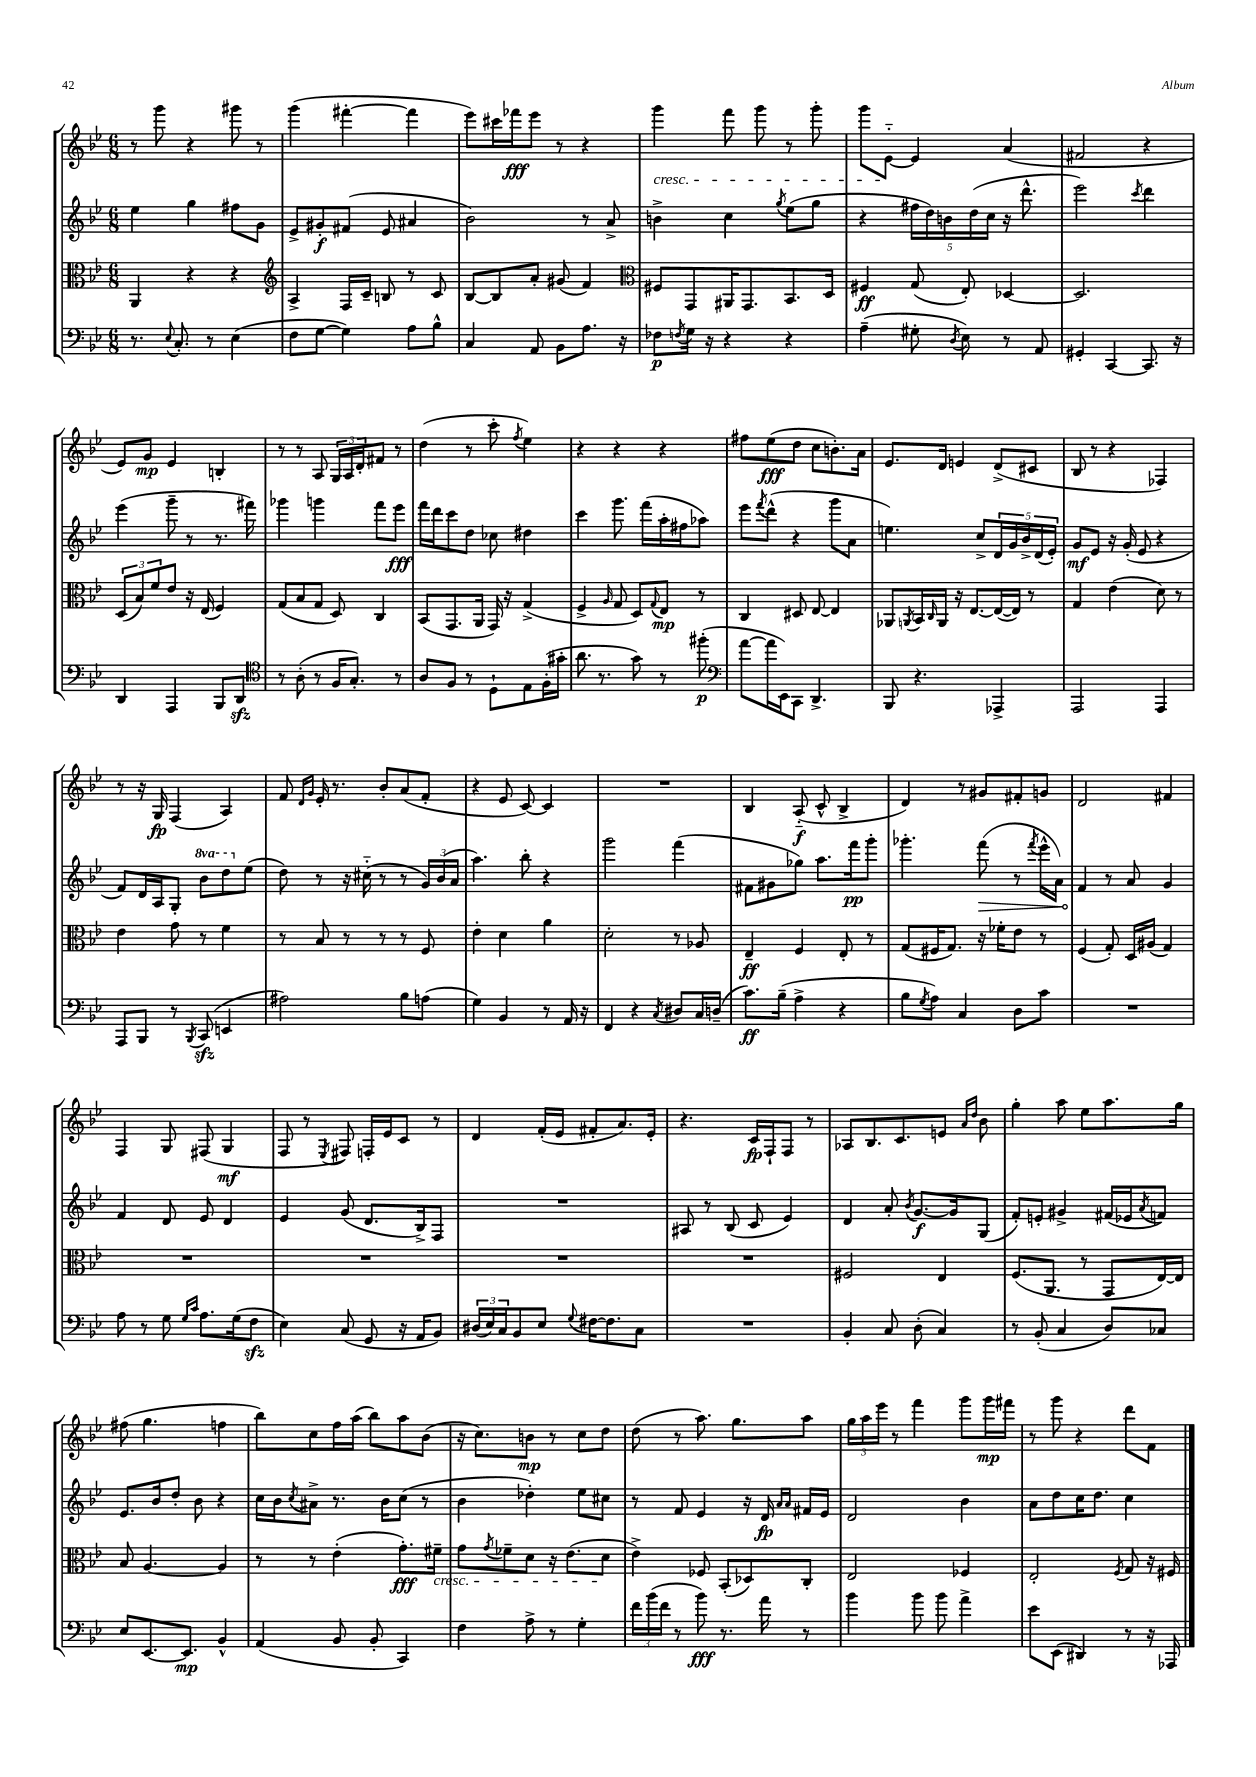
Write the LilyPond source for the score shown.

<<
\new StaffGroup <<
\new Staff = "s0" {
    \clef treble \key bes \major \numericTimeSignature \time 6/8
    r8 g'''8 r4 gis'''8 r8 |
    g'''4( fis'''4~-. fis'''4 |
    ees'''8) cis'''16 fes'''16\fff ees'''8 r8 r4 |
    g'''4\cresc f'''8 g'''8 r8 g'''8-. |
    g'''8 ees'8~-_\! ees'4 a'4( |
    fis'2 r4 |
    ees'8) g'8\mp ees'4 b4-. |
    r8 r8 a8 \tuplet 3/2 { g16 a16 d'16-. } fis'8 r8 |
    d''4( r8 c'''8-. \acciaccatura { f''8 } ees''4) |
    r4 r4 r4 |
    fis''8 ees''8\fff( d''8 c''8 b'8.-.) a'16 |
    ees'8. d'16 e'4 d'8->( cis'8 |
    bes8 r8 r4 fes4) |
    r8 r16 g16\fp f4( a4) |
    f'8 \grace { d'16 g'16 } ees'16-. r8. bes'8-. a'8( f'8-. |
    r4 ees'8 c'8~) c'4 |
    R2. |
    bes4 a8-_\f( c'8-^ bes4-> |
    d'4) r8 gis'8 fis'8-. g'8 |
    d'2 fis'4 |
    f4 g8 fis8( g4\mf |
    f8 r8 \acciaccatura { ees8 } fis8) f16-. ees'16 c'8 r8 |
    d'4 f'16-.( ees'16 fis'8-. a'8.) ees'16-. |
    r4. c'16\fp f16-! f8 r8 |
    aes8 bes8. c'8. e'8 \grace { a'16 d''16 } bes'8 |
    g''4-. a''8 ees''8 a''8. g''16 |
    fis''8( g''4. f''4 |
    bes''8) c''8 f''16 a''16( bes''8) a''8 bes'8( |
    r16 c''8.) b'8\mp r8 c''8 d''8 |
    d''8( r8 a''8.) g''8. a''8 |
    \tuplet 3/2 { g''16 a''16 ees'''16 } r8 f'''4 g'''8 g'''16\mp fis'''16 |
    r8 g'''8 r4 d'''8 f'8 \bar "|." |
}
\new Staff = "s1" {
    \clef treble \key bes \major \numericTimeSignature \time 6/8 \set Staff.ottavationMarkups = #ottavation-simple-ordinals
    ees''4 g''4 fis''8 g'8 |
    ees'8-> gis'8-.\f fis'8( ees'8 ais'4 |
    bes'2) r8 a'8-> |
    b'4-> c''4 \acciaccatura { g''8 } ees''8( g''8 |
    r4 \tuplet 5/4 { fis''16 d''16) b'16 d''16( c''16 } r16 d'''8.-^ |
    ees'''2) \acciaccatura { c'''8 } d'''4 |
    ees'''4( g'''8-- r8 r8. fis'''16) |
    ges'''4 g'''4 f'''8 ees'''8\fff |
    f'''16 d'''16 c'''8 d''8 ces''8 dis''4 |
    c'''4 g'''8. f'''16( a''16-. fis''16 aes''8) |
    ees'''8 \acciaccatura { f'''8 } d'''8-^( r4 g'''8 a'8 |
    e''4.) c''8-> \tuplet 5/4 { d'16 g'16 bes'16-> d'16( ees'16-.) } |
    g'8\mf ees'8 r16 g'16-.( ees'8 r4 |
    f'8) d'16 a16 g8-. \ottava #1 bes''8 d'''8 \ottava #0 ees''8( |
    d''8) r8 r16 cis''16-_( r8 r8 \tuplet 3/2 { g'16) bes'16( a'16 } |
    a''4.) bes''8-. r4 |
    g'''2 f'''4( |
    fis'8 gis'8 ges''8) a''8. f'''16\pp g'''8-. |
    ges'''4.-. \once \override Hairpin.circled-tip = ##t f'''8\>( r8 \acciaccatura { f'''8 } ees'''16-^ a'16) |
    f'4\! r8 a'8 g'4 |
    f'4 d'8 ees'8 d'4 |
    ees'4 g'8( d'8. bes16->) f8 |
    R2. |
    ais8 r8 bes8( c'8 ees'4) |
    d'4 a'8-. \acciaccatura { bes'8 } g'8.~\f g'16 g8( |
    f'8-.) e'8-. gis'4-> fis'16( ees'16 \acciaccatura { a'8 } f'8) |
    ees'8. bes'16 d''8-. bes'8 r4 |
    c''16 bes'16 \acciaccatura { c''8 } ais'8-> r8. bes'16 c''8( r8 |
    bes'4 des''4-.) ees''8 cis''8 |
    r8 f'8 ees'4 r16 d'16\fp \grace { a'16 a'16 } fis'16 ees'16 |
    d'2 bes'4 |
    a'8 d''8 c''16 d''8. c''4 \bar "|." |
}
\new Staff = "s2" {
    \clef alto \key bes \major \numericTimeSignature \time 6/8
    a,4 r4 r4 |
    \clef treble a4-> f16 c'16-- b8 r8 c'8 |
    bes8~ bes8 a'8-. gis'8( f'4) |
    \clef alto fis8 g,8 ais,16 g,8. bes,8. d16 |
    fis4\ff g8( ees8-.) des4~ |
    des2. |
    \tuplet 3/2 { d8( bes8) f'8 } ees'8 r16 ees16( f4) |
    g8( bes8 g8 d8) c4 |
    bes,8( g,8. a,16 g,16) r16 g4->( |
    f4-> \grace { a16 } g8 d8) \appoggiatura { g8 } ees8\mp r8 |
    c4 dis8 ees8~ ees4 |
    aes,8 \acciaccatura { a,8 } bes,16 \grace { c16 } a,16 r16 ees8.~ ees16~( ees16) r8 |
    g4 ees'4( d'8) r8 |
    ees'4 g'8 r8 f'4 |
    r8 bes8 r8 r8 r8 f8 |
    ees'4-. d'4 a'4 |
    d'2-. r8 aes8 |
    ees4--\ff f4 ees8-. r8 |
    g8( fis16 g8.) r16 fes'16-. ees'8 r8 |
    f4( g8-.) d16 ais16( g4) |
    R2. |
    R2. |
    R2. |
    R2. |
    fis2 ees4 |
    f8.( a,8. r8 g,8 ees16~) ees16 |
    bes8 a4.~ a4 |
    r8 r8 ees'4-.( g'8.-.\fff) fis'16--\cresc |
    g'8 \acciaccatura { g'8 } fes'8-- d'8 r16 ees'8.( d'8\! |
    ees'4->) fes8 bes,8-.( des8) c8-. |
    ees2 fes4 |
    ees2-. \acciaccatura { f8 } g8 r16 fis16 \bar "|." |
}
\new Staff = "s3" {
    \clef bass \key bes \major \numericTimeSignature \time 6/8
    r8. \appoggiatura { ees8 } c8.-. r8 ees4( |
    f8 g8~ g4) a8 bes8-^ |
    c4 a,8 bes,8 a8. r16 |
    fes8\p \acciaccatura { f8 } g16 r16 r4 r4 |
    a4--( gis8-. \acciaccatura { d8 } ees8) r8 a,8 |
    gis,4-. c,4~ c,8. r16 |
    d,4 a,,4 bes,,8 d,8\sfz |
    \clef tenor r8 a8-.( r8 f16 g8.-.) r8 |
    a8 f8 r8 d8-! ees8 f16-.( gis'16-. |
    a'8. r8. g'8) r8 fis''8-.\p( |
    \clef bass a'8~ a'16 ees,16) c,8 d,4.-> |
    bes,,8 r4. aes,,4-> |
    a,,2 a,,4 |
    a,,8 bes,,8 r8 \acciaccatura { bes,,8 } c,8\sfz( e,4 |
    ais2) bes8 a8( |
    g4) bes,4 r8 a,16 r16 |
    f,4 r4 \acciaccatura { c8 } dis8 c16 d16--( |
    c'8.\ff) bes16--( a4-> r4 |
    bes8 \acciaccatura { g8 } a8) c4 d8 c'8 |
    R2. |
    a8 r8 g8 \grace { g16 c'16 } a8. g16( f8\sfz |
    ees4) c8( g,8 r16 a,16 bes,8) |
    \tuplet 3/2 { dis16( ees16) c16 } bes,8 ees8 \appoggiatura { g8 } fis16~ fis8. c8 |
    R2. |
    bes,4-. c8 d8-.( c4) |
    r8 bes,8-.( c4 d8) ces8 |
    ees8 ees,8.~ ees,8.\mp bes,4-^ |
    a,4( bes,8 bes,8-. c,4) |
    f4 a8-> r8 g4-. |
    \tuplet 3/2 { f'16 bes'16( f'16 } r8 bes'8\fff) r8. a'16 r8 |
    bes'4 bes'8 bes'8 a'4-> |
    ees'8 ees,8( dis,4) r8 r16 aes,,16 \bar "|." |
}
>>
>>
\layout { \context { \Score \remove "Bar_number_engraver" } }
